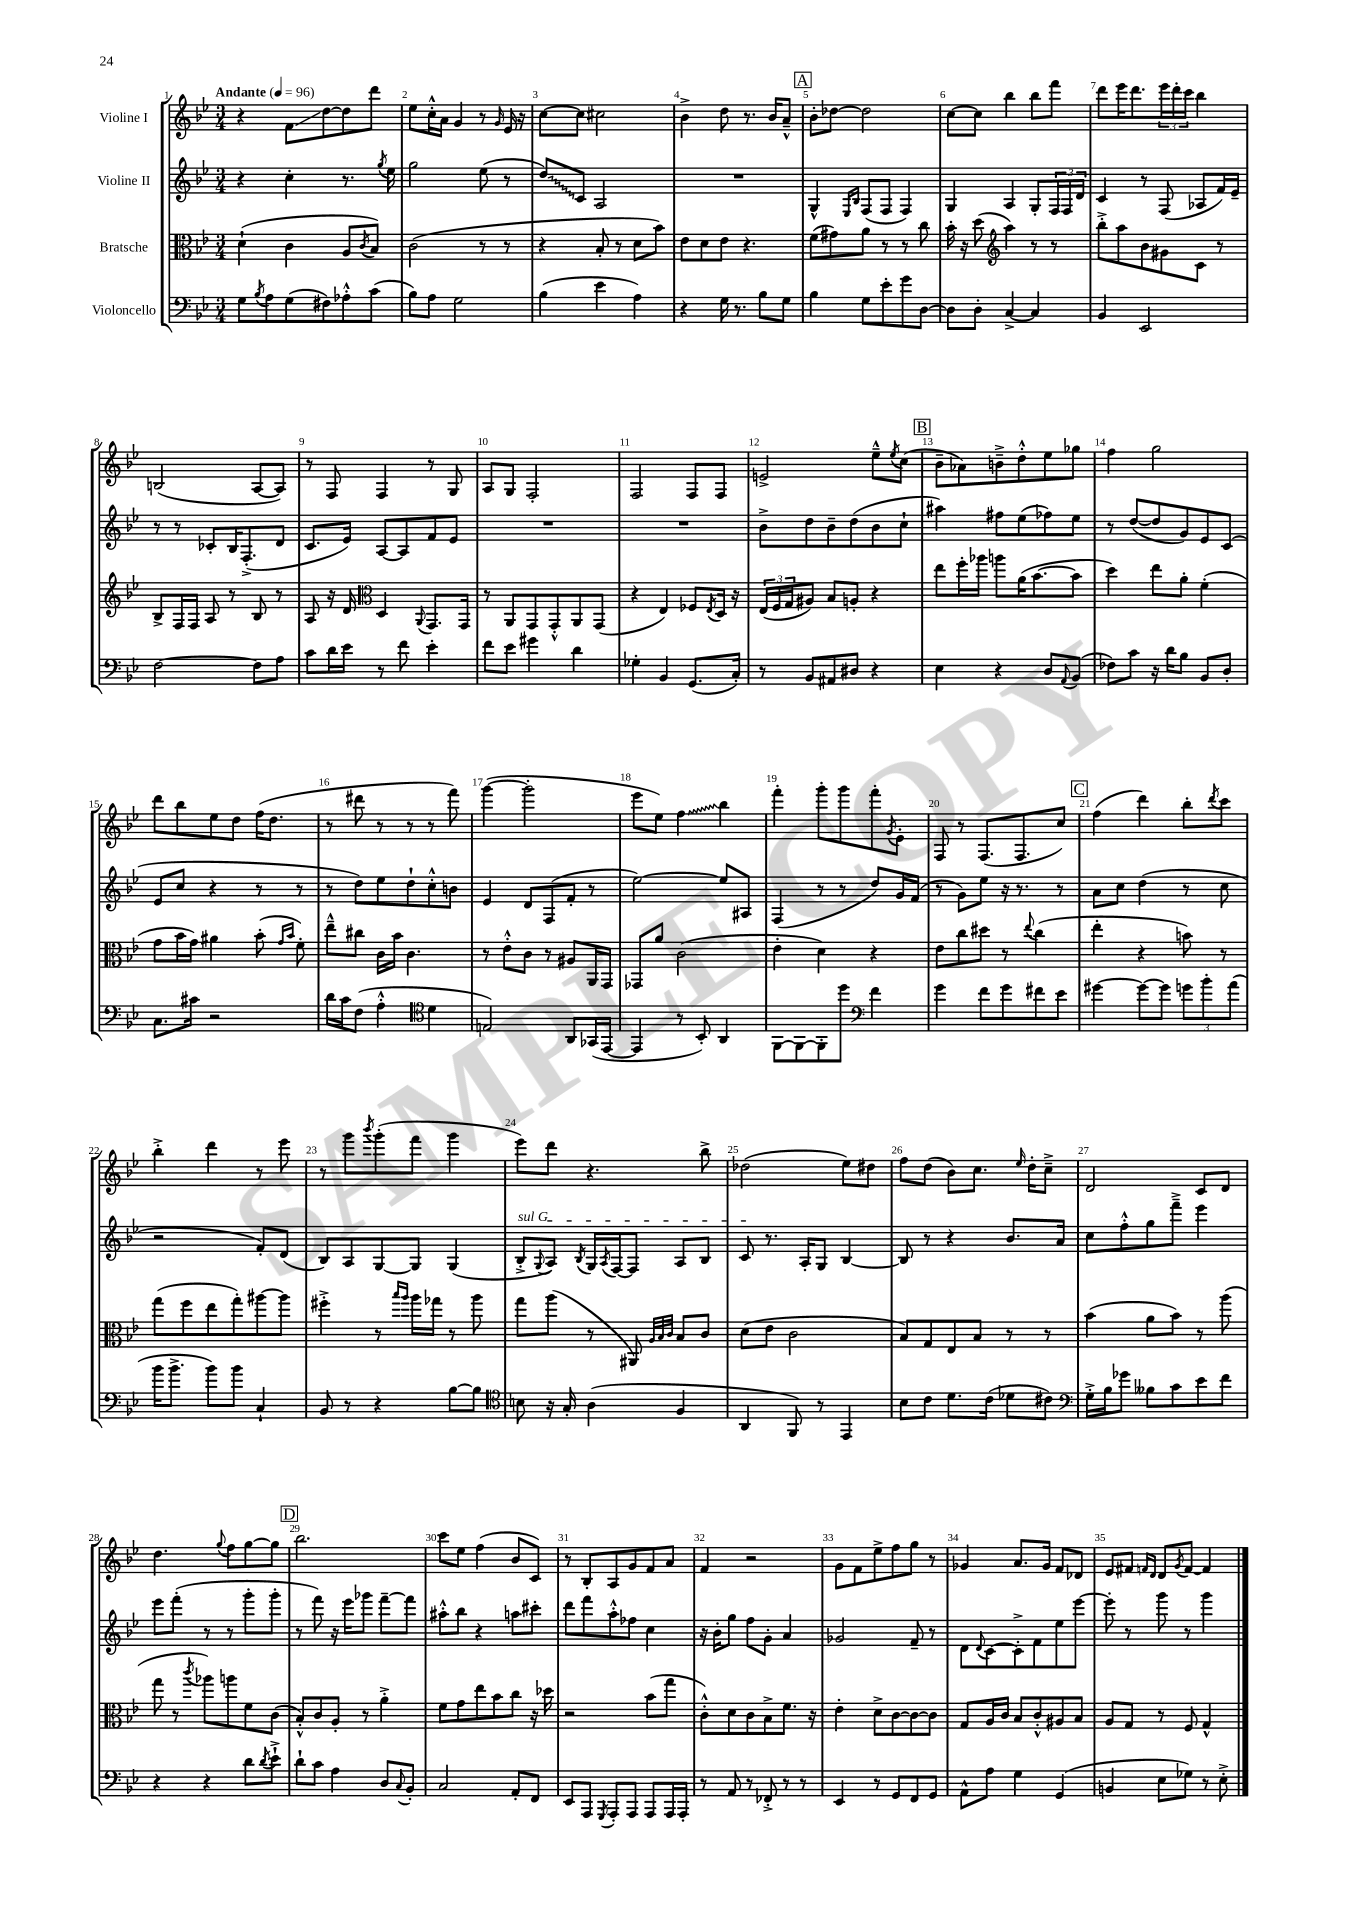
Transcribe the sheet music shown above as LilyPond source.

<<
\new StaffGroup <<
\new Staff = "s0" \with { instrumentName = "Violine I" } {
    \clef treble \key bes \major \numericTimeSignature \time 3/4 \tempo "Andante" 4 = 96
    r4 f'8\glissando d''8~ d''8 d'''8 |
    ees''8 c''16-.-^ a'16 g'4 r8 \grace { g'16 } ees'16 r16 |
    c''8~ c''8 cis''2 |
    bes'4-> d''8 r8. bes'16 a'8---^ |
    \mark \markup { \box "A" } bes'8-. des''8~ des''2 |
    c''8~ c''8 bes''4 bes''8 f'''8 |
    d'''8 ees'''16 d'''8. \tuplet 3/2 { ees'''16 d'''16-. c'''16 } bes''4 |
    b2( a8~ a8) |
    r8 f8 f4 r8 g8 |
    a8 g8 f2-. |
    f2 f8 f8 |
    e'2-> ees''8---^ \acciaccatura { ees''8 } c''8( |
    \mark \markup { \box "B" } bes'8-- aes'8) b'8---> d''8-.-^ ees''8 ges''8 |
    f''4 g''2 |
    d'''8 bes''8 ees''8 d''8 f''16( d''8. |
    r8 dis'''8 r8 r8 r8 f'''8) |
    g'''4~( g'''2-. |
    ees'''8 ees''8) \once \override Glissando.style = #'zigzag f''4\glissando bes''4 |
    f'''4-. g'''8-. g'''8 f'''8-. \acciaccatura { g'8 } ees'8-. |
    f8 r8 f8.( f8. c''8) |
    \mark \markup { \box "C" } f''4( d'''4) bes''8-. \acciaccatura { d'''8 } c'''8 |
    bes''4-.-> d'''4 r8 ees'''8 |
    r8 g'''8 \acciaccatura { bes'''8 } g'''8-.( f'''8 g'''4 |
    ees'''8) d'''8 r4. bes''8-> |
    des''2( ees''8) dis''8 |
    f''8 d''8( bes'8) c''8. \grace { ees''16 } d''16-. c''8---> |
    d'2 c'8 d'8 |
    d''4. \appoggiatura { g''8 } f''8 g''8~ g''8 |
    \mark \markup { \box "D" } bes''2. |
    c'''8 ees''8 f''4( bes'8 c'8) |
    r8 bes8-. a8 g'8 f'8 a'8 |
    f'4 r2 |
    g'8 f'8 ees''8-> f''8 g''8 r8 |
    ges'4 a'8. ges'16 f'8 des'8 |
    ees'8 fis'8 \grace { f'16 d'16 } d'8 \acciaccatura { g'8 } f'8~ f'4 \bar "|." |
}
\new Staff = "s1" \with { instrumentName = "Violine II" } {
    \clef treble \key bes \major \numericTimeSignature \time 3/4
    r4 c''4-. r8. \acciaccatura { g''8 } ees''16 |
    g''2 ees''8( r8 |
    \once \override Glissando.style = #'zigzag d''8\glissando) c'8 a2 |
    R2. |
    \mark \markup { \box "A" } g4-^ \grace { ees16 bes16 } f8( f8 f4) |
    g4 a4 g8-. \tuplet 3/2 { f16 f16 d'16 } |
    c'4 r8 f8( aes8 f'16) ees'16-- |
    r8 r8 ces'8-. bes16 f8.-.->( d'8 |
    c'8. ees'16) a8~ a8 f'8 ees'8 |
    R2. |
    R2. |
    bes'8-> d''8 bes'8-- d''8( bes'8 c''8-! |
    \mark \markup { \box "B" } ais''4) fis''8 ees''8( fes''8) ees''8 |
    r8 d''8~( d''8 g'8) ees'8 c'8( |
    ees'8 c''8 r4 r8 r8 |
    r8 d''8) ees''8 d''8-! c''8-.-^ b'8 |
    ees'4 d'8 f8( f'8-. r8 |
    ees''2~) ees''8 ais8 |
    f4( r8 r8 d''8) g'16 f'16( |
    r8 g'8) ees''8 r16 r8. r8 |
    \mark \markup { \box "C" } a'8 c''8 d''4( r8 c''8 |
    r2 f'8-.) d'8( |
    bes8) a8 g8~ g8 g4( |
    \once \override TextSpanner.bound-details.left.text = \markup { \italic "sul G" } bes8-.->\startTextSpan \appoggiatura { g8 } a8) \acciaccatura { bes8 } g16 \acciaccatura { a8 } f16~ f8 a8 bes8 |
    c'8\stopTextSpan r8. a16-. g8 bes4~ |
    bes8 r8 r4 bes'8. a'16 |
    c''8 f''8-.-^ g''8 f'''8---> ees'''4 |
    ees'''8 f'''8-.( r8 r8 g'''8-. g'''8-. |
    \mark \markup { \box "D" } r8 f'''8) r16 ees'''16 ges'''8 f'''8~-- f'''8 |
    ais''8-.-^ bes''8 r4 a''8 cis'''8-. |
    d'''8 f'''8 a''8-.-^ fes''8 c''4 |
    r16 bes'16-. g''8 f''8 g'8-. a'4 |
    ges'2 f'8-- r8 |
    d'8 \appoggiatura { d'8 } c'8~ c'8-.-> f'8 ees''8 ees'''8~ |
    ees'''8-. r8 g'''8 r8 g'''4 \bar "|." |
}
\new Staff = "s2" \with { instrumentName = "Bratsche" } {
    \clef alto \key bes \major \numericTimeSignature \time 3/4
    d'4-!( c'4 a8 \acciaccatura { c'8 } bes8) |
    c'2( r8 r8 |
    r4 bes8-. r8 d'8 bes'8) |
    ees'8 d'8 ees'8 r4. |
    \mark \markup { \box "A" } f'8( gis'8) a'8 r8 r8 c''8 |
    bes'16-. r16 d''8( \clef treble a''4) r8 r8 |
    bes''8-.-> a''8 bes'8 gis'8 c'8 r8 |
    bes8-> f16 f16 a8 r8 bes8 r8 |
    a8 r16 d'16 \clef alto d4 \appoggiatura { a,8 } g,8. g,16 |
    r8 a,8 g,8 g,8-.-^ a,8 g,8( |
    r4 ees4) fes8 \acciaccatura { ees8 } d16 r16 |
    \tuplet 3/2 { ees16( f16 g16 } ais8) bes8 a8-. r4 |
    \mark \markup { \box "B" } ees''8 f''16-. aes''16 a''8 a'16( bes'8.~ bes'8 |
    d''4) ees''8 a'8-. f'4-.( |
    g'8 bes'16 g'16) ais'4 bes'8-.( \grace { g'16 bes'16 } f'8-.) |
    ees''8---^ cis''8 c'16 bes'16 c'4. |
    r8 ees'8-.-^ c'8 r8 ais8 a,16 g,16 |
    ges,8 a'8 c'2( |
    ees'4-. d'4) r4 |
    ees'8 c''8 dis''8 r8 \appoggiatura { ees''8 } c''4( |
    \mark \markup { \box "C" } ees''4-. r4 b'8) r8 |
    g''8( f''8 ees''8 g''8-.) ais''8~ ais''8 |
    fis''4-.-> r8 \grace { bes''16 a''16 } a''16 ges''16 r8 a''8 |
    g''8 a''8( r8 ais,8) \grace { a32 bes32 c'32 } bes8 c'8 |
    d'8( ees'8 c'2 |
    bes8) g8 ees8 bes8 r8 r8 |
    bes'4( a'8 bes'8) r8 a''8( |
    g''8 r8 \acciaccatura { c'''8 } aes''8) a''8 f'8 c'8( |
    \mark \markup { \box "D" } bes8-.-^) c'8 a8-. r8 a'4-.-> |
    f'8 g'8 ees''8 bes'8 c''8 r16 des''16 |
    r2 bes'8( g''8 |
    c'8-.-^) d'8 c'8 bes8-> f'8. r16 |
    ees'4-. d'8-> c'8~ c'8~ c'8 |
    g8 a16 c'16 bes8 c'8-.-^ ais8 bes8 |
    a8 g8 r8 f8 g4-^ \bar "|." |
}
\new Staff = "s3" \with { instrumentName = "Violoncello" } {
    \clef bass \key bes \major \numericTimeSignature \time 3/4
    g8 \acciaccatura { bes8 } a8 g8( fis8) aes8-.-^ c'8( |
    bes8) a8 g2 |
    bes4( ees'4 a4) |
    r4 g16 r8. bes8 g8 |
    \mark \markup { \box "A" } bes4 g8 ees'8-. g'8 d8~ |
    d8 d8-. c4~-> c4 |
    bes,4 ees,2 |
    f2~ f8 a8 |
    c'8 d'16 ees'16 r8 f'8 ees'4-. |
    f'8 ees'8 gis'4 d'4 |
    ges4-. bes,4 g,8.( c16-.) |
    r8 bes,8 ais,8 dis8 r4 |
    \mark \markup { \box "B" } ees4 r4 d8 \appoggiatura { a,8 } bes,8( |
    fes8) c'8 r16 d'16 bes8 bes,8 d8-. |
    c8. cis'16 r2 |
    d'16 c'16 f8( a4-.-^ \clef tenor d'4 |
    e2) a,8 ges,16( ees,16~ |
    ees,4 r8 bes,8-.) a,4 |
    f,8~ f,8~ f,8-. d''8 \clef bass f'4 |
    g'4 f'8 g'8 fis'8 ees'8 |
    \mark \markup { \box "C" } gis'4~ gis'8~ gis'8 \tuplet 3/2 { g'8 bes'8-. a'8( } |
    bes'16 bes'8.-> bes'8) bes'8 c4-! |
    bes,8 r8 r4 bes8~ bes8 |
    \clef tenor b8 r16 g16-. a4( f4 |
    a,4 f,8) r8 ees,4 |
    bes8 c'8 d'8. c'16( des'8 cis'8) |
    \clef bass g16-.-> bes16 ges'8 beses8 c'8 ees'8 f'8 |
    r4 r4 d'8 \acciaccatura { d'8 } ees'8-!-> |
    \mark \markup { \box "D" } d'8-! c'8 a4 d8 \appoggiatura { c8 } bes,8-. |
    c2 a,8-. f,8 |
    ees,8 a,,8 \acciaccatura { g,,8 } a,,8-. a,,8 a,,8 a,,16 a,,16-. |
    r8 a,8 r8 fes,8-.-> r8 r8 |
    ees,4 r8 g,8 f,8 g,8 |
    a,8-^ a8 g4 g,4( |
    b,4 ees8 ges8) r8 ees8-.-> \bar "|." |
}
>>
>>
\layout { \context { \Score \override BarNumber.break-visibility = ##(#f #t #t) barNumberVisibility = #all-bar-numbers-visible } }
